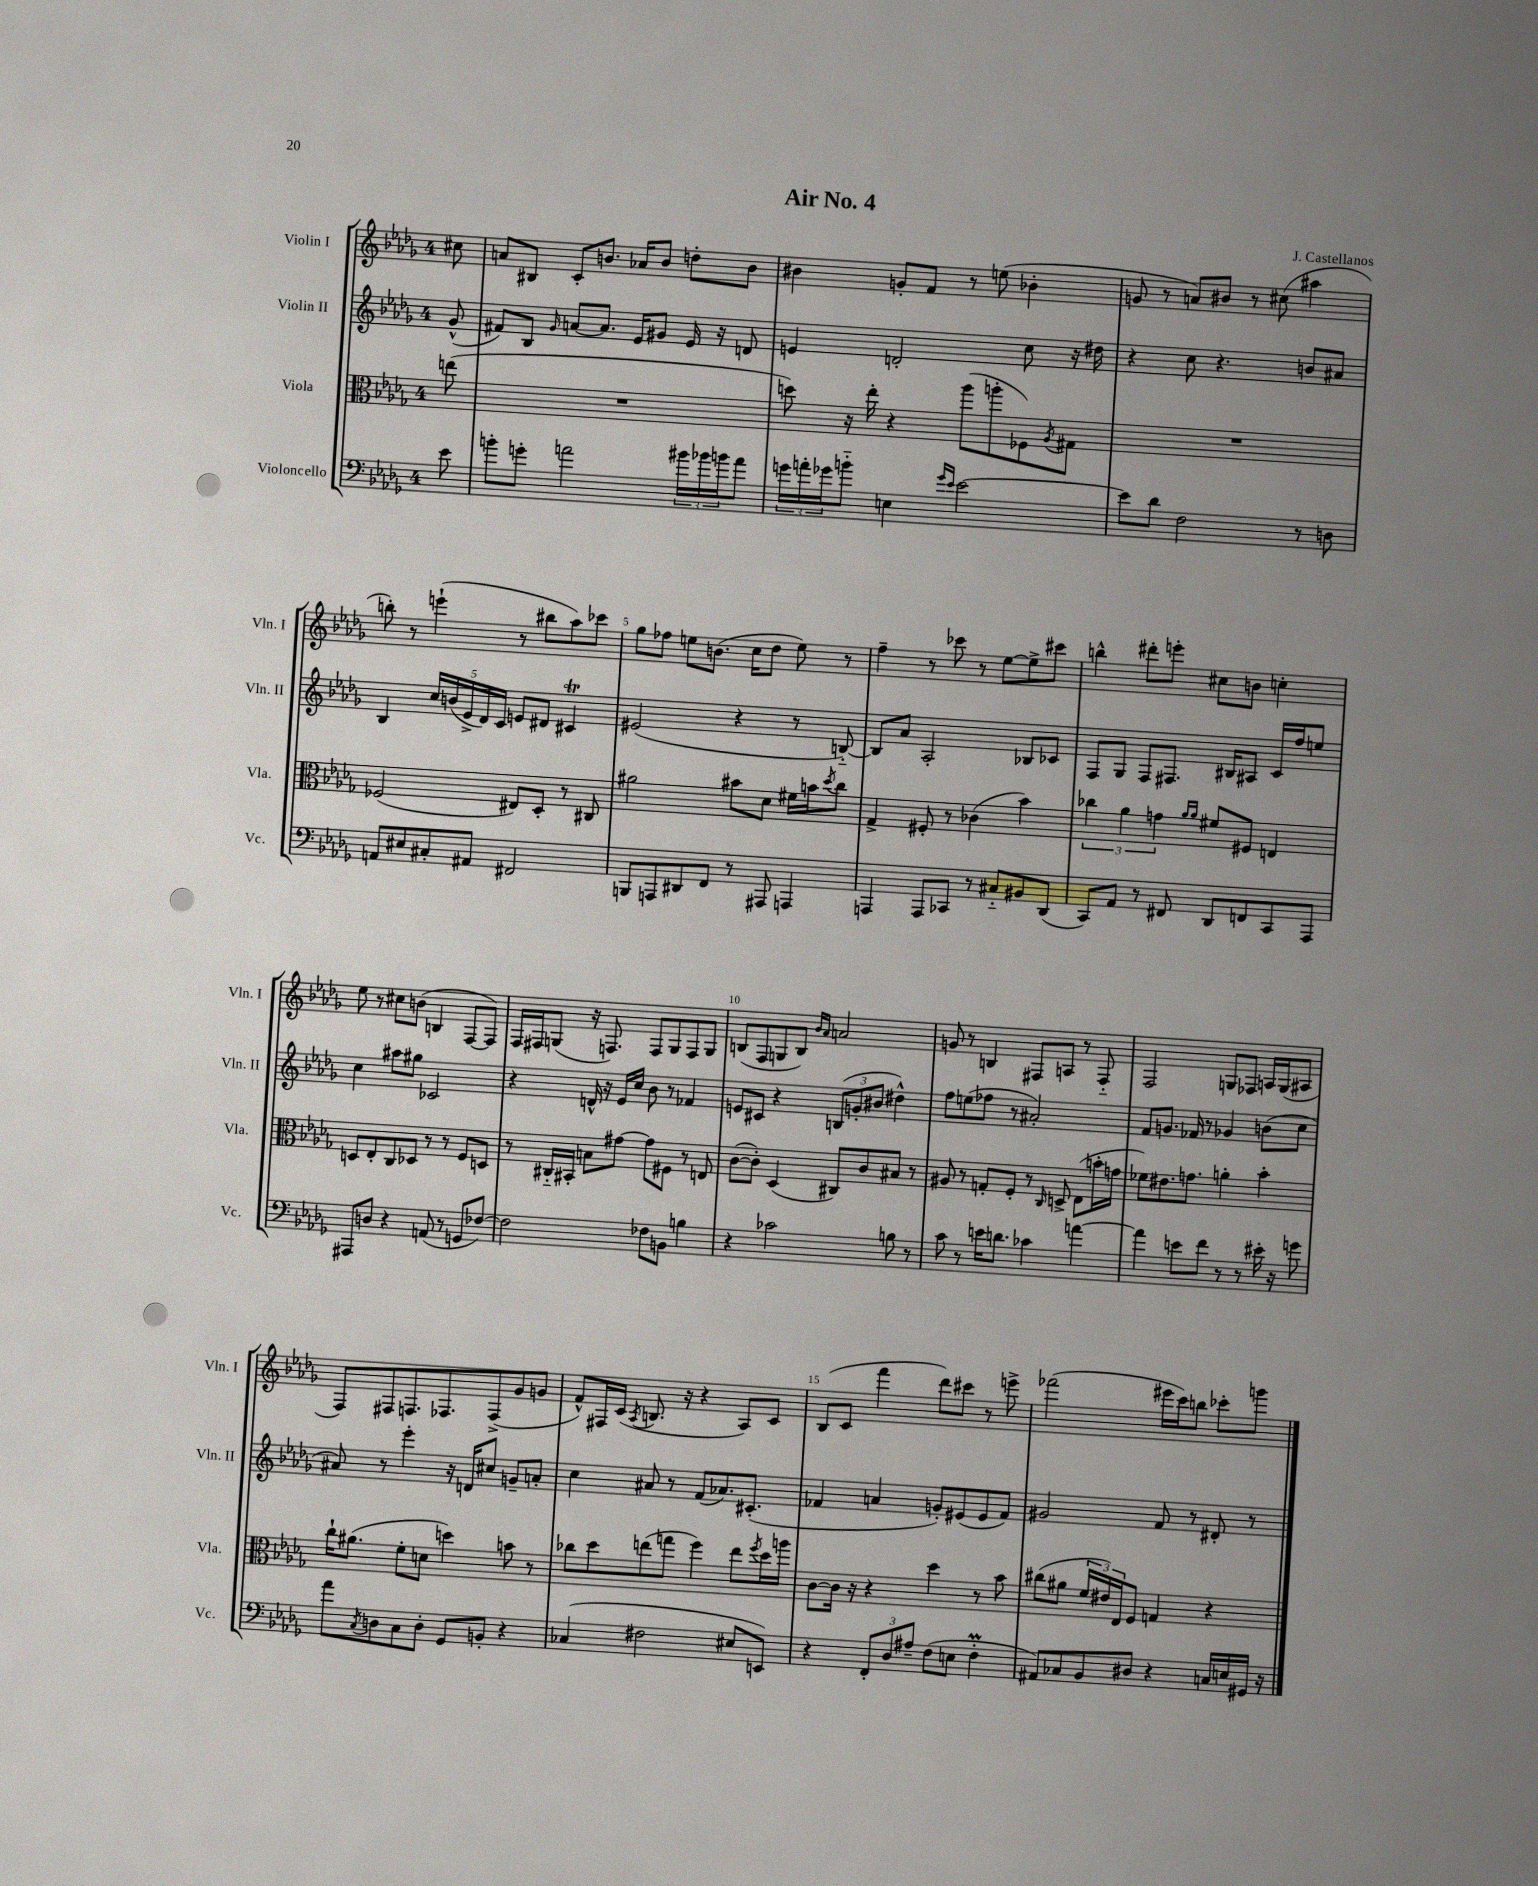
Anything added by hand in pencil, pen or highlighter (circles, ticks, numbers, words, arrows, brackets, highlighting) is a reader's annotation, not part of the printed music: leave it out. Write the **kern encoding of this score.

**kern	**kern	**kern	**kern
*part4	*part3	*part2	*part1
*staff4	*staff3	*staff2	*staff1
*I"Violoncello	*I"Viola	*I"Violin II	*I"Violin I
*I'Vc.	*I'Vla.	*I'Vln. II	*I'Vln. I
*clefF4	*clefC3	*clefG2	*clefG2
*k[b-e-a-d-g-]	*k[b-e-a-d-g-]	*k[b-e-a-d-g-]	*k[b-e-a-d-g-]
*M4/4	*M4/4	*M4/4	*M4/4
=	=	=	=
8e-\	(8een\	(8g-^^/	8cc#X\
=1	=1	=1	=1
8bn'\L	1r	8f#X/L)	8an/L
8gn'\J	.	8B-/J	8B#X/J
.	.	16qqg-/	.
2an\	.	[8an/L	8c'/L
.	.	8.a/J]	8.bn/J
.	.	16e-/KL	16a-X/KL
.	.	8g#X/J	8b/J
24b#X\LL	.	16e-/	8ddn'\L
24b-X\	.	.	.
.	.	16r	.
24bn\J	.	.	.
8a\J	.	8dn/	8b\J
=2	=2	=2	=2
24gn\LL	8ddn\)	4en/	4b#X\
24an'\	.	.	.
24g-X\J	.	.	.
8bn\J	16r	.	.
.	16ee-'\	.	.
4En\	4r	2dn'/	8gn'/L
.	.	.	8f/J
16qqg-/LL	.	.	.
16qqe-/JJ	.	.	.
[2e-\	(8aa-\L	.	8r
.	8aan'\	.	(8een\
.	8F-X\)	8cc\	4b-X'\
.	8qA-/	.	.
.	8G#X\J	16r	.
.	.	16dd#X\	.
=3	=3	=3	=3
8e-\L]	1r	4r	8gn/
8d-\J	.	.	8r
2F\	.	8cc\	8an/L)
.	.	4.r	8b#X/J
.	.	.	8r
.	.	.	(8cc#X\
8r	.	8bn/L	4aa#X\
8Dn\	.	8a#X/J	.
!!LO:LB:g=z
=4	=4	=4	=4
8AAn/L	(2F-X/	4B-/	8bbn'\)
8E#X/	.	.	8r
8C#X'/	.	20cc/LL	(4eeen`\
.	.	(20bn/	.
.	.	20e-^/	.
8AA#X/J	.	.	.
.	.	20d-/)	.
.	.	20c/JJ	.
2FF#X/	8E#X/L)	8en/L	8r
.	8D-'/J	8d#X/J	8bb#X\L
.	8r	4c#Xt/	8aa-\)
.	8C#X/	.	8ccc-X\J
=5	=5	=5	=5
8BBBn/L	2a#X\	(2e#X/	8gg-\L
8AAAn/	.	.	8ff-X\J
8DD#X/	.	.	8een\L
8FF/J	.	.	(8.bn\J
8r	8b#X\L	4r	.
.	.	.	16cc\KL
8AAA#X/	8d-\J	.	8dd-\J
4AAAn/	16f#X\LL	8r	8ee\)
.	16bn\J	.	.
.	8qdd-/	.	.
.	8cc\J	[8Bn/)	8r
=6	=6	=6	=6
4AAAn/	4G-^/	8B/L]	4ff~\
.	.	8a-/J	.
8AAA/L	8F#X'/	2A-'/	8r
8CC-X/J	8r	.	8ccc-X\
8r	(4c-X\	.	8r
8C#X/L	.	.	[8ee-\L
8BB#X/	4b-\)	8B-X/L	8ee-^\]
(8DD-/J	.	8c-X/J	8ccc#X\J
=7	=7	=7	=7
8CC/L)	6cc-X\	8F/L	4bbn^^\
8AA-/J	.	8G-/J	.
.	6a-\	.	.
8r	.	8F/L	8ddd#X'\L
.	6gn\	.	.
8FF#X/	.	8.F#X/J	8eeen'\J
.	16qqa-/LL	.	.
.	16qqa-/JJ	.	.
8DD-/L	8f#X/L	.	8cc#X\L
.	.	16B#X/KL	.
8FFn/	8F#X/J	8A#X/J	8bn\J
8CC/	4En/	16c/LL	4ccn'\
.	.	16ff/J	.
8AAA-/J	.	8een/J	.
!!LO:LB:g=z
=8	=8	=8	=8
8AAA#X/L	8Dn/L	4cc\	8ee-\
8Dn/J	8E-'/	.	8r
4r	8C/	8aa#X\L	8cc#X\L
.	8D-X/J	8gg#X\J	(8bn\J
(8AAn/	8r	2c-X/	4Bn/
8r	8r	.	.
8GGn/L	8F/L	.	[8F/L
[8F-X/J)	8Dn/J	.	8F/J])
=9	=9	=9	=9
2F-\]	8r	4r	16F/LL
.	.	.	16F#X/J
.	16C#X/LL	.	(8Gn/J
.	16BB#X'/JJ	.	.
.	8Bn\L	16dn^^/	16r
.	.	16r	8.Fn/)
.	[8g#X\J	16e-/LL	.
.	.	16cc/JJ	.
8F-X\L	8g#\L]	8b-\	8F/L
8BBn\J	8F#X\J	8r	8G/
4Bn\	8r	4f-X/	8F/
.	8En/	.	8G/J
=10	=10	=10	=10
4r	([8c\L	8en/L	(8Bn/L
.	8c'\J])	8c#X/J	8F/
2c-X\	(4D-/	4r	8Gn/
.	.	.	8B/J)
.	.	.	16qqb-/LL
.	.	.	16qqa-/JJ
.	8C#X/L)	(12Bn/L	2an/
.	.	12gn'/	.
.	8c/	.	.
.	.	12b#X/J	.
8Bn\	8B#X/J	4dd#X^^\)	.
8r	8r	.	.
=11	=11	=11	=11
8c\	8A#X/	8ff\L	8gn/
8r	8r	(8een\	8r
16en\KL	8Gn'/L	8ff-X\J	4Bn/
8.dn\J	.	.	.
.	8F'/J	8r	.
4c-X\	8r	2a#X'/)	8F#X/L
.	16qqC/	.	.
.	8Dn^/	.	8An/J
[4an\	(8E-\L	.	8r
.	16bn'\L	.	8F#/
.	16gn\JJ	.	.
=12	=12	=12	=12
4a\]	8f-X\L)	8f/L	2F/
.	8.e#X\	8.gn/J	.
8en\L	.	.	.
.	8.gn\J	16f-X/	.
8f\J	.	8r	.
8r	4an'\	4g-X/	8Gn/L
8r	.	.	8F-X/J
16e#X'\	4b-'\	(8bn\L	16An/LL
16r	.	.	(16G/J
8gn\	.	8cc\J	8A#X/J
!!LO:LB:g=z
=13	=13	=13	=13
8a-\L	16cc`\KL	8a#X/)	8F/L)
.	(8.a#X\J	.	.
8qC/	.	.	.
8Dn\	.	8r	8F#X/
8C\	8f'\L	4eee-'\	8.Fn/
8D'\J	8dn\J	.	.
.	.	.	8.F-X/
8GG-/L	4ddn\)	16r	.
.	.	16dn/KL	.
8BBn'/J	.	8cc#X/J	(8F-^/
4r	8bn\	8gn~/L	8g-/
.	8r	8an'/J	8gn/J
=14	=14	=14	=14
(4C-X/	8cc-X\L	4cc\	8f^^/L)
.	8dd-\	.	16F#X/L
.	.	.	(16c/JJ
.	.	.	8qA-/
2F#X\	(8een\	8a#X/	8.Bn/
.	8ggn\J	8r	.
.	.	.	16r
.	4ff\)	(8f/L	4r
.	.	8.a-X/)	.
8E#X/L	8ee\L	.	8A-/L)
.	.	(8.c#X'/J	.
.	8qff/	.	.
8EEn/J)	16dd-\L	.	8c/J
.	16aan\JJ	.	.
=15	=15	=15	=15
4r	[8c\L	4f-X/	(8B-/L
.	16c\Jk]	.	8c/J
.	16r	.	.
12FF'/L	4r	4an/	4fff\
12D-/	.	.	.
12A#X~/J	.	.	.
(8F\L	4dd-\	8gn'/L)	8ddd-\L)
8En\J	.	(8e#X/	8ccc#X\J
4Fm'\	8r	8e#/	8r
.	8b-\	8f-/J)	8eeen^\
=16	=16	=16	=16
8AA#X/L)	(8cc#X\L	2g#X/	(2fff-X\
8C-X/	8a#X\J	.	.
8BB-/	24f/LL	.	.
.	24e#X/)	.	.
.	24E-/J	.	.
8D#X/J	8F/J	.	.
4r	4Gn/	8f/	16eee#X\LL
.	.	.	16ccc\J)
.	.	8r	8bbn\J
16Cn/LL	4r	8d#X'/	8ccc-X'\L
16En/	.	.	.
16GG#X/JJ	.	8r	8gggn\J
16r	.	.	.
==	==	==	==
*-	*-	*-	*-
